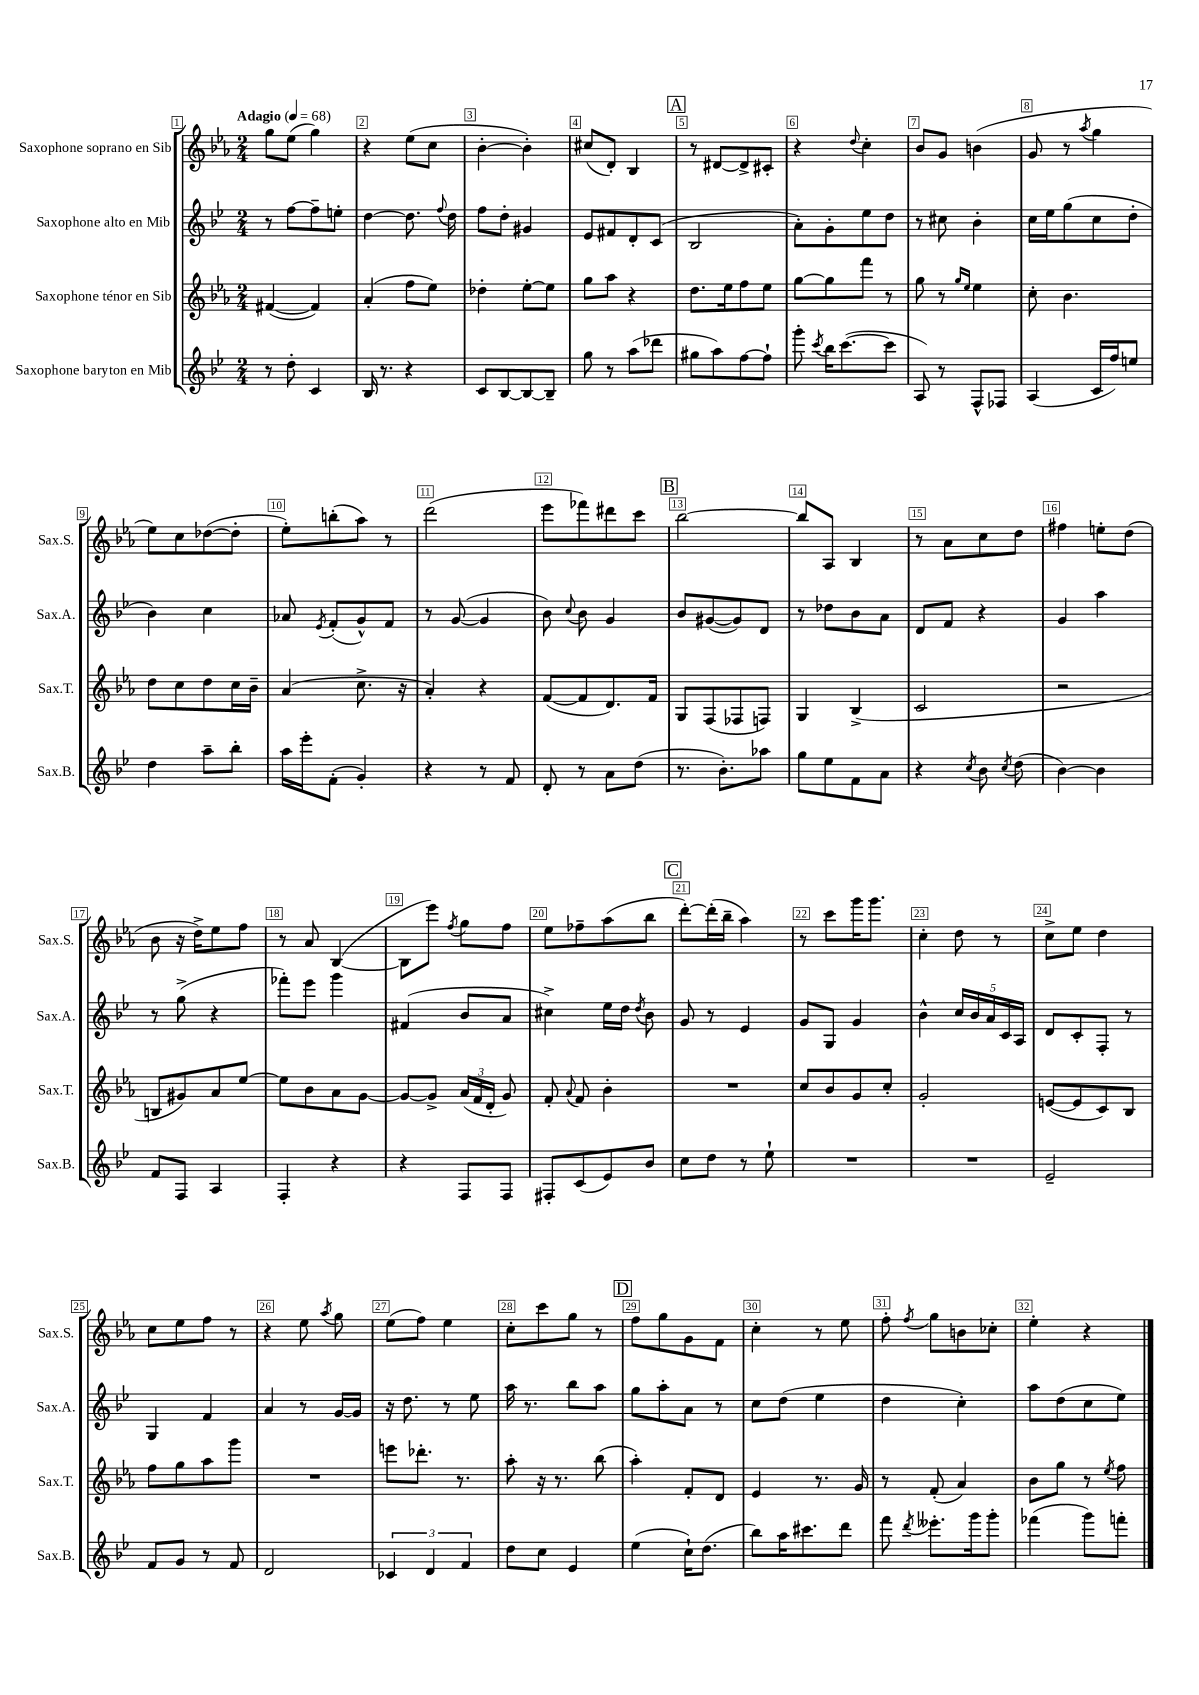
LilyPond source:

<<
\new StaffGroup <<
\new Staff = "s0" \with { instrumentName = "Saxophone soprano en Sib" shortInstrumentName = "Sax.S." } {
    \clef treble \key ees \major \numericTimeSignature \time 2/4 \tempo "Adagio" 4 = 68
    \autoBeamOff g''8[ ees''8]( g''4) |
    r4 ees''8[( c''8] |
    bes'4~-. bes'4-.) |
    cis''8[( d'8]-.) bes4 |
    \mark \markup { \box "A" } r8 dis'8[~ dis'8-> cis'8]-. |
    r4 \appoggiatura { d''8 } c''4-. |
    bes'8[ g'8] b'4( |
    g'8 r8 \acciaccatura { aes''8 } g''4 |
    ees''8[) c''8 des''8~( des''8]-. |
    ees''8[-.) b''8-.( aes''8]) r8 |
    d'''2( |
    ees'''8[ fes'''8) dis'''8 c'''8] |
    \mark \markup { \box "B" } bes''2~ |
    bes''8[ aes8] bes4 |
    r8 aes'8[ c''8 d''8] |
    fis''4 e''8[-. d''8]( |
    bes'8 r16 d''16[->) ees''8 f''8] |
    r8 aes'8 bes4~( |
    bes8[ ees'''8]) \acciaccatura { f''8 } g''8[ f''8] |
    ees''8[ fes''8-- aes''8( bes''8] |
    \mark \markup { \box "C" } d'''8[~-.) d'''16-.( bes''16]-- aes''4) |
    r8 c'''8[ g'''16 g'''8.] |
    c''4-. d''8 r8 |
    c''8[-> ees''8] d''4 |
    c''8[ ees''8 f''8] r8 |
    r4 ees''8 \acciaccatura { aes''8 } g''8 |
    ees''8[( f''8]) ees''4 |
    c''8[-. c'''8 g''8] r8 |
    \mark \markup { \box "D" } f''8[ g''8 g'8 f'8] |
    c''4-. r8 ees''8 |
    f''8-. \acciaccatura { f''8 } g''8[ b'8 ces''8]-. |
    ees''4-. r4 \bar "|." |
}
\new Staff = "s1" \with { instrumentName = "Saxophone alto en Mib" shortInstrumentName = "Sax.A." } {
    \clef treble \key bes \major \numericTimeSignature \time 2/4
    \autoBeamOff r8 f''8[~ f''8-- e''8]-. |
    d''4~ d''8. \appoggiatura { f''8 } d''16 |
    f''8[ d''8]-. gis'4 |
    ees'8[ fis'8 d'8-. c'8]( |
    \mark \markup { \box "A" } bes2 |
    a'8[-.) g'8-. ees''8 d''8] |
    r8 cis''8 bes'4-. |
    c''16[ ees''16 g''8( c''8 d''8]-. |
    bes'4) c''4 |
    aes'8 \acciaccatura { ees'8 } f'8[-.( g'8-^) f'8] |
    r8 g'8~( g'4 |
    bes'8) \appoggiatura { c''8 } bes'8 g'4 |
    \mark \markup { \box "B" } bes'8[ gis'8~( gis'8) d'8] |
    r8 des''8[ bes'8 a'8] |
    d'8[ f'8] r4 |
    g'4 a''4 |
    r8 g''8->( r4 |
    fes'''8[-.) ees'''8] g'''4 |
    fis'4( bes'8[ a'8] |
    cis''4->) ees''16[ d''16] \acciaccatura { d''8 } bes'8 |
    \mark \markup { \box "C" } g'8 r8 ees'4 |
    g'8[ g8] g'4 |
    bes'4-^ \tuplet 5/4 { c''16[ bes'16 a'16 c'16 a16] } |
    d'8[ c'8-. f8]-. r8 |
    g4 f'4 |
    a'4 r8 g'16[~ g'16] |
    r16 d''8. r8 ees''8 |
    a''16 r8. bes''8[ a''8] |
    \mark \markup { \box "D" } g''8[ a''8-. a'8] r8 |
    c''8[ d''8]( ees''4 |
    d''4 c''4-.) |
    a''8[ d''8( c''8 ees''8]) \bar "|." |
}
\new Staff = "s2" \with { instrumentName = "Saxophone ténor en Sib" shortInstrumentName = "Sax.T." } {
    \clef treble \key ees \major \numericTimeSignature \time 2/4
    \autoBeamOff fis'4~( fis'4) |
    aes'4-.( f''8[ ees''8]) |
    des''4-. ees''8[~-. ees''8] |
    g''8[ aes''8] r4 |
    \mark \markup { \box "A" } d''8.[ ees''16 f''8 ees''8] |
    g''8[~ g''8 f'''8] r8 |
    g''8 r8 \grace { g''16[ ees''16] } ees''4 |
    c''8-. bes'4. |
    d''8[ c''8 d''8 c''16 bes'16]-- |
    aes'4( c''8.-> r16 |
    aes'4-.) r4 |
    f'8[~( f'8 d'8.) f'16] |
    \mark \markup { \box "B" } g8[ f8( fes8 f8]) |
    g4 bes4->( |
    c'2 |
    r2 |
    b8[ gis'8) aes'8 ees''8]~ |
    ees''8[ bes'8 aes'8 g'8]~ |
    g'8[~ g'8]-> \tuplet 3/2 { aes'16[( f'16 d'16]-. } g'8) |
    f'8-. \appoggiatura { aes'8 } f'8 bes'4-. |
    \mark \markup { \box "C" } R2 |
    c''8[ bes'8 g'8 c''8]-. |
    g'2-. |
    e'8[~( e'8 c'8) bes8] |
    f''8[ g''8 aes''8 g'''8] |
    R2 |
    e'''8[ des'''8.]-. r8. |
    aes''8-. r16 r8. bes''8( |
    \mark \markup { \box "D" } aes''4-.) f'8[-. d'8] |
    ees'4 r8. g'16 |
    r8 f'8-.( aes'4) |
    bes'8[ g''8] r8 \acciaccatura { ees''8 } f''8 \bar "|." |
}
\new Staff = "s3" \with { instrumentName = "Saxophone baryton en Mib" shortInstrumentName = "Sax.B." } {
    \clef treble \key bes \major \numericTimeSignature \time 2/4
    \autoBeamOff r8 d''8-. c'4 |
    bes16 r8. r4 |
    c'8[ bes8~ bes8~ bes8]-- |
    g''8 r8 a''8[( des'''8] |
    \mark \markup { \box "A" } gis''8[ a''8) f''8~ f''8]-! |
    g'''8-. \acciaccatura { c'''8 } bes''16[ c'''8.~( c'''8] |
    a8) r8 f8[-^ fes8] |
    a4( c'16[ f''16) e''8] |
    d''4 a''8[-- bes''8]-. |
    a''16[ ees'''16-. f'8]-.( g'4-.) |
    r4 r8 f'8 |
    d'8-. r8 a'8[ d''8]( |
    \mark \markup { \box "B" } r8. bes'8.[-.) aes''8] |
    g''8[ ees''8 f'8 a'8] |
    r4 \acciaccatura { c''8 } bes'8 \acciaccatura { c''8 } d''8( |
    bes'4~) bes'4 |
    f'8[ f8] a4 |
    f4-. r4 |
    r4 f8[ f8] |
    fis8[-. c'8( ees'8) bes'8] |
    \mark \markup { \box "C" } c''8[ d''8] r8 ees''8-! |
    R2 |
    R2 |
    ees'2-- |
    f'8[ g'8] r8 f'8 |
    d'2 |
    \tuplet 3/2 { ces'4 d'4 f'4 } |
    d''8[ c''8] ees'4 |
    \mark \markup { \box "D" } ees''4( c''16[-!) d''8.]( |
    bes''8[) a''16 cis'''8. d'''8] |
    f'''8 \acciaccatura { d'''8 } eeses'''8.[-. g'''16 g'''8]-. |
    fes'''4( g'''8[) f'''8]-. \bar "|." |
}
>>
>>
\layout { \context { \Score \override BarNumber.break-visibility = ##(#f #t #t) barNumberVisibility = #all-bar-numbers-visible \override BarNumber.stencil = #(make-stencil-boxer 0.1 0.3 ly:text-interface::print) } }
